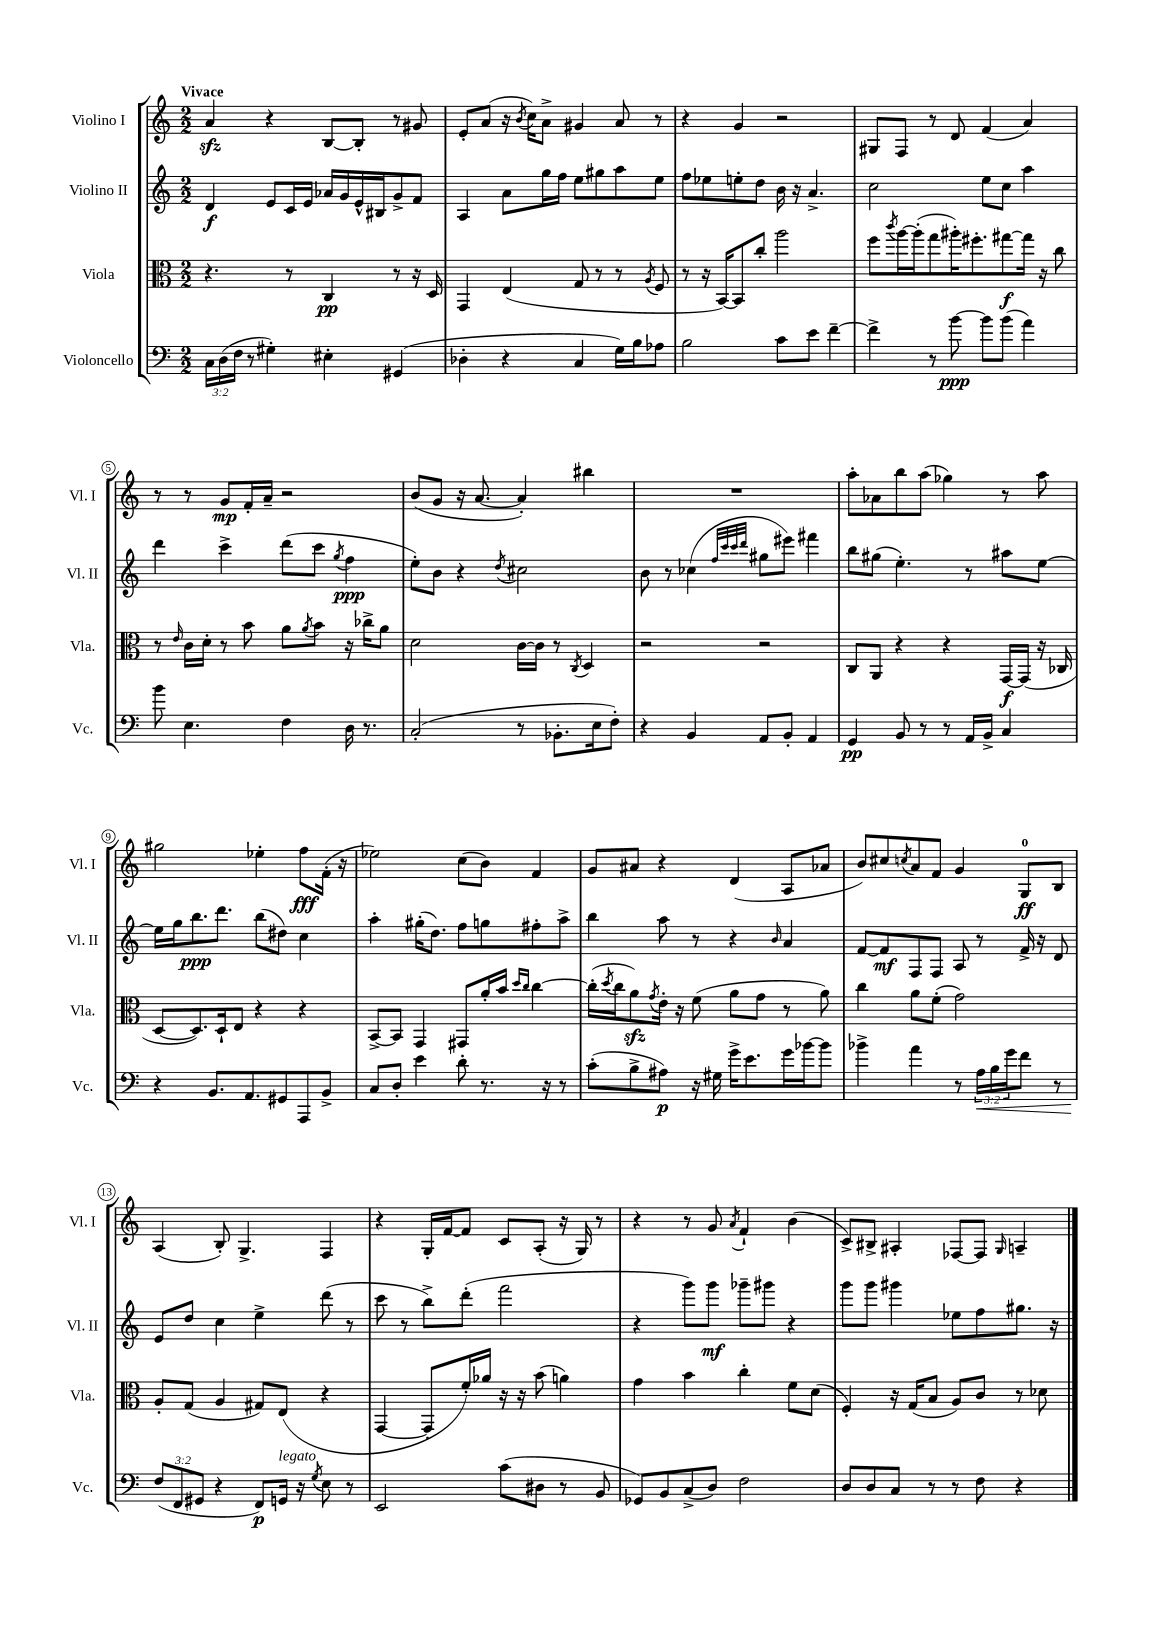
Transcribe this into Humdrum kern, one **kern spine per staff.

**kern	**kern	**kern	**kern
*staff4	*staff3	*staff2	*staff1
*clefF4	*clefC3	*clefG2	*clefG2
*k[]	*k[]	*k[]	*k[]
*M2/2	*M2/2	*M2/2	*M2/2
24C	4.r	4d	4a
(24D	.	.	.
24F	.	.	.
8r	.	.	.
4G#')	.	8e	4r
.	8r	16c	.
.	.	16e	.
4E#'	4C	16a-	[8B
.	.	16g	.
.	.	16e^^	8B']
.	.	16B#	.
(4GG#	8r	8g^	8r
.	16r	8f	8g#
.	16D	.	.
=	=	=	=
4D-'	4GG	4A	8e'
.	.	.	(8a
4r	(4E	8a	16r
.	.	.	8qb
.	.	.	16cc)
.	.	16gg	8a^
.	.	16ff	.
4C	8G	8ee	4g#
.	8r	8gg#	.
16G)	8r	8aa	8a
16B	.	.	.
.	8qA	.	.
8A-	8F	8ee	8r
=	=	=	=
2B	8r	8ff	4r
.	16r	8ee-	.
.	[16BB)	.	.
.	8BB]	8ee'	4g
.	8cc'	8dd	.
8c	2aa	16b	2r
.	.	16r	.
8e	.	4.a^	.
[4f~	.	.	.
=	=	=	=
4f^]	8ff	2cc	8G#
.	8qccc	.	.
.	[16aa	.	8F
.	(16aa']	.	.
8r	8gg	.	8r
[8b	16aa#')	.	8d
.	8.ff#'	.	.
8b]	.	8ee	(4f
(8b	[8gg#	8cc	.
4a)	16gg#]	4aa	4a)
.	16r	.	.
.	8cc	.	.
=	=	=	=
8b	8r	4ddd	8r
.	16qqe	.	.
4.E	16c	.	8r
.	16d'	.	.
.	8r	4ccc^	8g
.	8b	.	16f'
.	.	.	16a~
4F	8a	(8ddd	2r
.	8qa	.	.
.	8b	8ccc	.
.	.	8qgg	.
16D	16r	4ff	.
8.r	16cc-^	.	.
.	8a	.	.
=	=	=	=
(2C'	2d	8ee')	(8b
.	.	8b	8g
.	.	4r	16r
.	.	.	[8.a
.	.	8qdd	.
8r	[16c	2cc#	4a'])
.	16c]	.	.
8.BB-'	8r	.	.
.	8qC	.	.
.	4D	.	4bb#
16E	.	.	.
8F')	.	.	.
=	=	=	=
4r	2r	8b	1r
.	.	8r	.
4BB	.	(4cc-	.
.	.	32qqff	.
.	.	32qqccc	.
.	.	32qqccc	.
.	.	32qqddd	.
8AA	2r	8gg#	.
8BB'	.	8eee#)	.
4AA	.	4fff#	.
=	=	=	=
4GG	8C	8bb	8aa'
.	8AA	(8gg#	8a-
8BB	4r	4.ee')	8bb
8r	.	.	(8aa
8r	4r	.	4gg-)
16AA	.	8r	.
16BB^	.	.	.
4C	[16GG	8aa#	8r
.	(16GG]	.	.
.	16r	[8ee	8aa
.	16C-	.	.
=	=	=	=
4r	[8D	16ee]	2gg#
.	.	16gg	.
.	8.D])	8.bb	.
8.BB	.	.	.
.	16D`	8.ddd	.
.	8E	.	.
8.AA	.	.	.
.	4r	(8bb	4ee-'
8GG#	.	8dd#)	.
8AAA	4r	4cc	8ff
8BB^	.	.	(16f'
.	.	.	16r
=	=	=	=
8C	[8BB^	4aa'	2ee-)
8D'	8BB]	.	.
4e	4GG	(16gg#'	.
.	.	8.dd)	.
8d'	8GG#	8ff	(8cc
8.r	16a'	8gg	8b)
.	16b	.	.
.	16qqdd	.	.
.	16qqcc	.	.
.	[4cc	8ff#'	4f
16r	.	.	.
8r	.	8aa^	.
=	=	=	=
(8c'	(16cc']	4bb	8g
.	8qdd	.	.
.	16cc	.	.
8B^	8a)	.	8a#
.	8qg	.	.
8A#)	16e'	8aa	4r
.	16r	.	.
16r	(8f	8r	.
16G#	.	.	.
16g^	8a	4r	(4d
8.e	.	.	.
.	8g	.	.
.	.	16qqb	.
16g	8r	4a	8A
[16b-	.	.	.
8b-]	8a)	.	8a-
=	=	=	=
4b-^	4cc	[8f	8b)
.	.	8f]	8cc#
.	.	.	8qcc
4a	8a	8F	8a
.	(8f'	8F	8f
8r	2g)	8A	4g
24A	.	8r	.
24B	.	.	.
24g	.	.	.
8f	.	16f^	8G
.	.	16r	.
8r	.	8d	8B
=	=	=	=
(12F	8A'	8e	(4A
12FF	.	.	.
.	(8G	8dd	.
12GG#	.	.	.
4r	4A	4cc	8B')
.	.	.	4.G^
8FF)	8G#)	4ee^	.
16GG	(8E	.	.
16r	.	.	.
8qG	.	.	.
8E	4r	(8ddd	4F
8r	.	8r	.
=	=	=	=
2EE	[4GG	8ccc	4r
.	.	8r	.
.	8GG']	8bb^)	16G'
.	.	.	[16f
.	16f')	(8ddd'	8f]
.	16a-	.	.
(8c	16r	2fff	8c
.	16r	.	.
8D#	(8b	.	(8A'
8r	4a)	.	16r
.	.	.	16G)
8BB	.	.	8r
=	=	=	=
8GG-)	4g	4r	4r
8BB	.	.	.
(8C^	4b	8ggg)	8r
8D)	.	8ggg	8g
.	.	.	8qa
2F	4cc'	8ggg-~	4f`
.	.	8ggg#	.
.	8f	4r	(4b
.	(8d	.	.
=	=	=	=
8D	4F')	8ggg	8c^)
8D	.	8ggg	8B#^
8C	16r	4ggg#	4A#'
.	(16G	.	.
8r	8B	.	.
8r	8A)	8ee-	[8F-
8F	8c	8ff	8F-]
.	.	.	16qqG
4r	8r	8.gg#	4A~
.	8d-	.	.
.	.	16r	.
==	==	==	==
*-	*-	*-	*-
